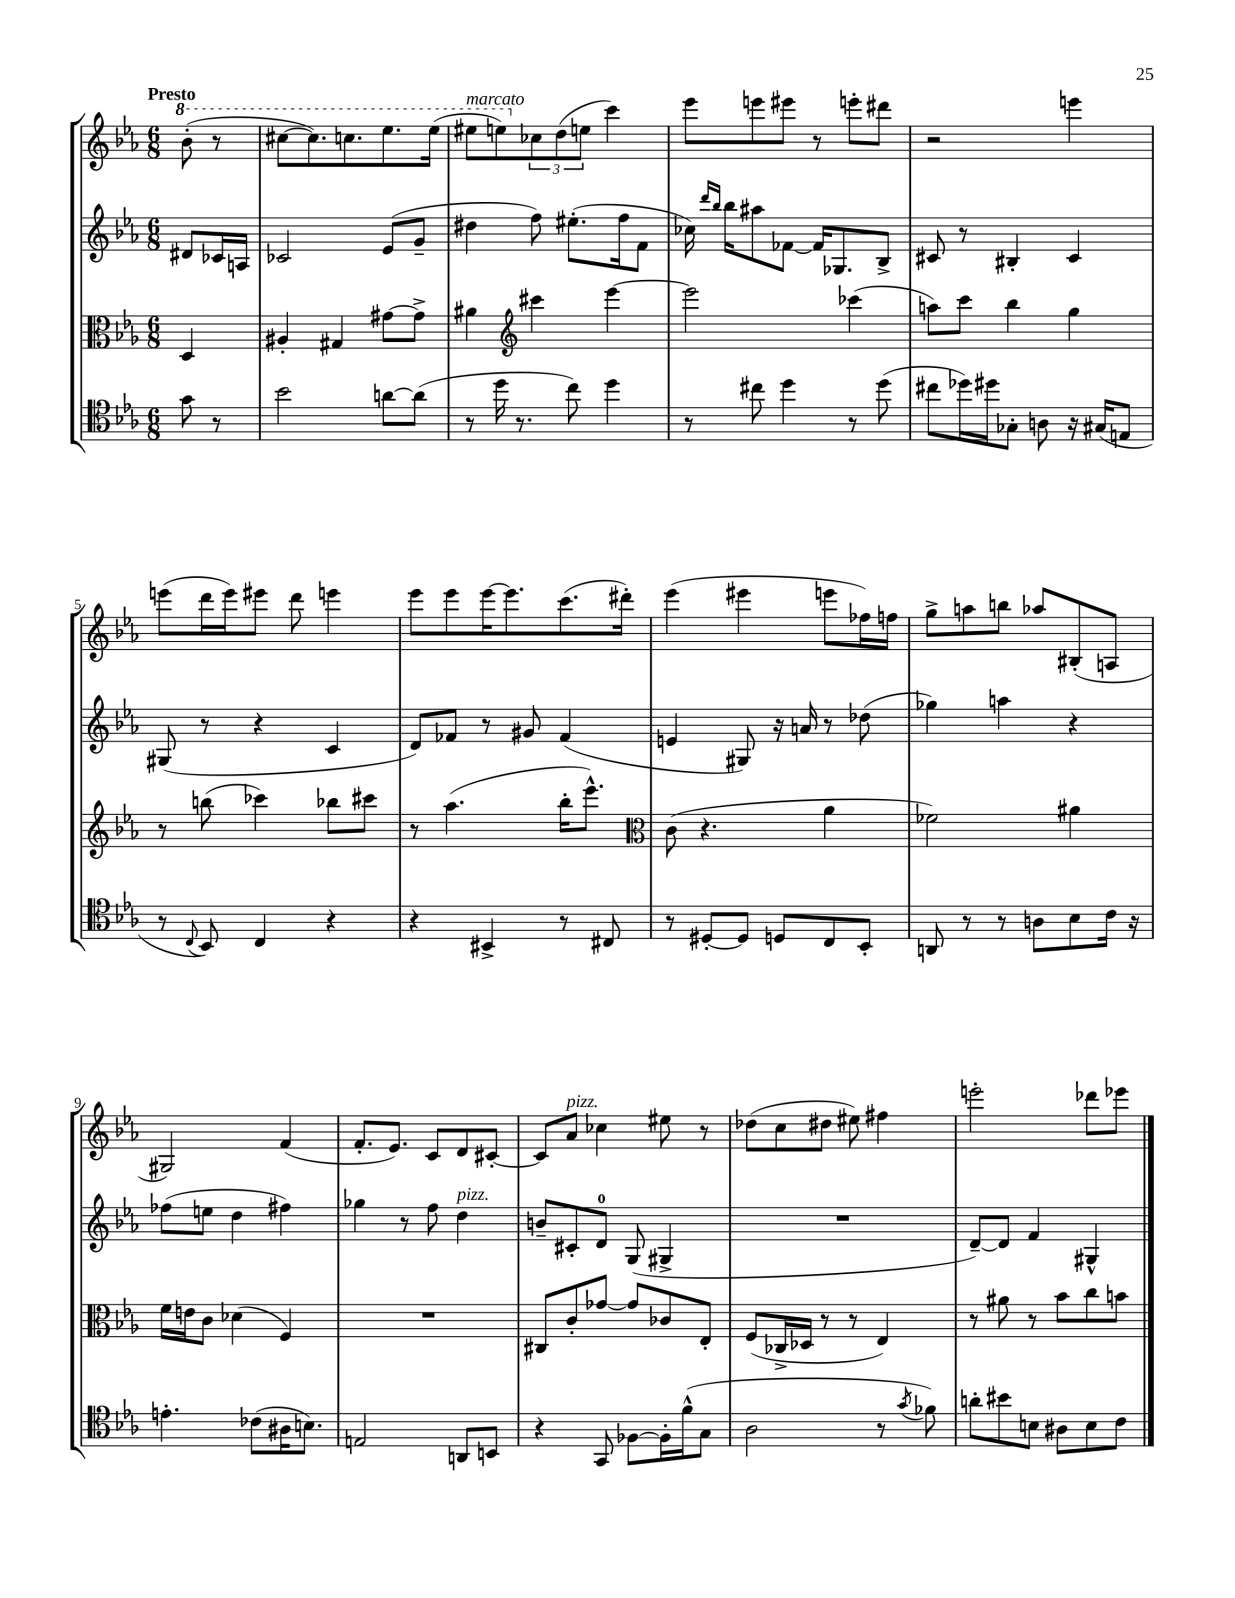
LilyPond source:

<<
\new StaffGroup <<
\new Staff = "s0" {
    \clef treble \key ees \major \numericTimeSignature \time 6/8 \partial 4 \tempo "Presto"
    \ottava #1 bes''8-.( r8 |
    cis'''8~ cis'''8.) c'''8. ees'''8. ees'''16( |
    eis'''8^\markup { \italic "marcato" } e'''8) \ottava #0 \tuplet 3/2 { ces''8 d''8( e''8 } c'''4) |
    ees'''8 e'''8 eis'''8 r8 e'''8-. dis'''8 |
    r2 e'''4 |
    e'''8( d'''16 e'''16) eis'''8 d'''8 e'''4 |
    ees'''8 ees'''8 ees'''16~ ees'''8. c'''8.( dis'''16-.) |
    ees'''4( eis'''4 e'''8 fes''16) f''16 |
    g''8-> a''8 b''8 aes''8 bis8-.( a8 |
    gis2) f'4( |
    f'8.-. ees'8.) c'8 d'8 cis'8~-. |
    cis'8 aes'8^\markup { \italic "pizz." } ces''4 eis''8 r8 |
    des''8( c''8 dis''8 eis''8) fis''4 |
    e'''2-. des'''8 ees'''8 \bar "|." |
}
\new Staff = "s1" {
    \clef treble \key ees \major \numericTimeSignature \time 6/8 \partial 4
    dis'8 ces'16 a16 |
    ces'2 ees'8( g'8-- |
    dis''4 f''8) eis''8.-.( f''16 f'8 |
    ces''16) \grace { d'''16 bes''16 } bes''16 ais''8 fes'8~ fes'16 ges8. bes8-> |
    cis'8 r8 bis4-. cis'4 |
    gis8( r8 r4 c'4 |
    d'8) fes'8 r8 gis'8 fes'4( |
    e'4 gis8) r16 a'16 r8 des''8( |
    ges''4) a''4 r4 |
    fes''8( e''8 d''4 fis''4) |
    ges''4 r8 f''8 d''4^\markup { \italic "pizz." } |
    b'8-- cis'8-. d'8-0 g8( gis4-> |
    R2. |
    d'8~--) d'8 f'4 gis4-^ \bar "|." |
}
\new Staff = "s2" {
    \clef alto \key ees \major \numericTimeSignature \time 6/8 \partial 4
    d4 |
    ais4-. gis4 gis'8~ gis'8-> |
    ais'4 \clef treble cis'''4 ees'''4~ |
    ees'''2 ces'''4( |
    a''8) c'''8 bes''4 g''4 |
    r8 b''8( ces'''4) bes''8 cis'''8 |
    r8 aes''4.( bes''16-. ees'''8.-^) |
    \clef alto c'8( r4. aes'4 |
    fes'2) ais'4 |
    f'16 e'16 c'8 des'4( f4) |
    R2. |
    cis8 c'8-. ges'8~ ges'8 ces'8 ees8-. |
    f8( ces16-> des16 r8 r8 ees4) |
    r8 ais'8 r8 bes'8 c''8 b'8 \bar "|." |
}
\new Staff = "s3" {
    \clef tenor \key ees \major \numericTimeSignature \time 6/8 \partial 4
    g'8 r8 |
    bes'2 a'8~ a'8( |
    r8 d''16 r8. c''8) d''4 |
    r8 cis''8 d''4 r8 d''8( |
    cis''8 des''16) dis''16 ges8-. a8 r16 gis16( e8 |
    r8 \appoggiatura { c8 } bes,8) c4 r4 |
    r4 bis,4-> r8 cis8 |
    r8 dis8~-. dis8 d8 c8 bes,8-. |
    a,8 r8 r8 a8 bes8 c'16 r16 |
    e'4.-. ces'8( ais16 b8.) |
    e2 a,8 b,8 |
    r4 g,8 fes8~ fes16-. f'16-^( g8 |
    aes2 r8 \acciaccatura { g'8 } fes'8) |
    a'8-. bis'8 b8 ais8 b8 c'8 \bar "|." |
}
>>
>>
